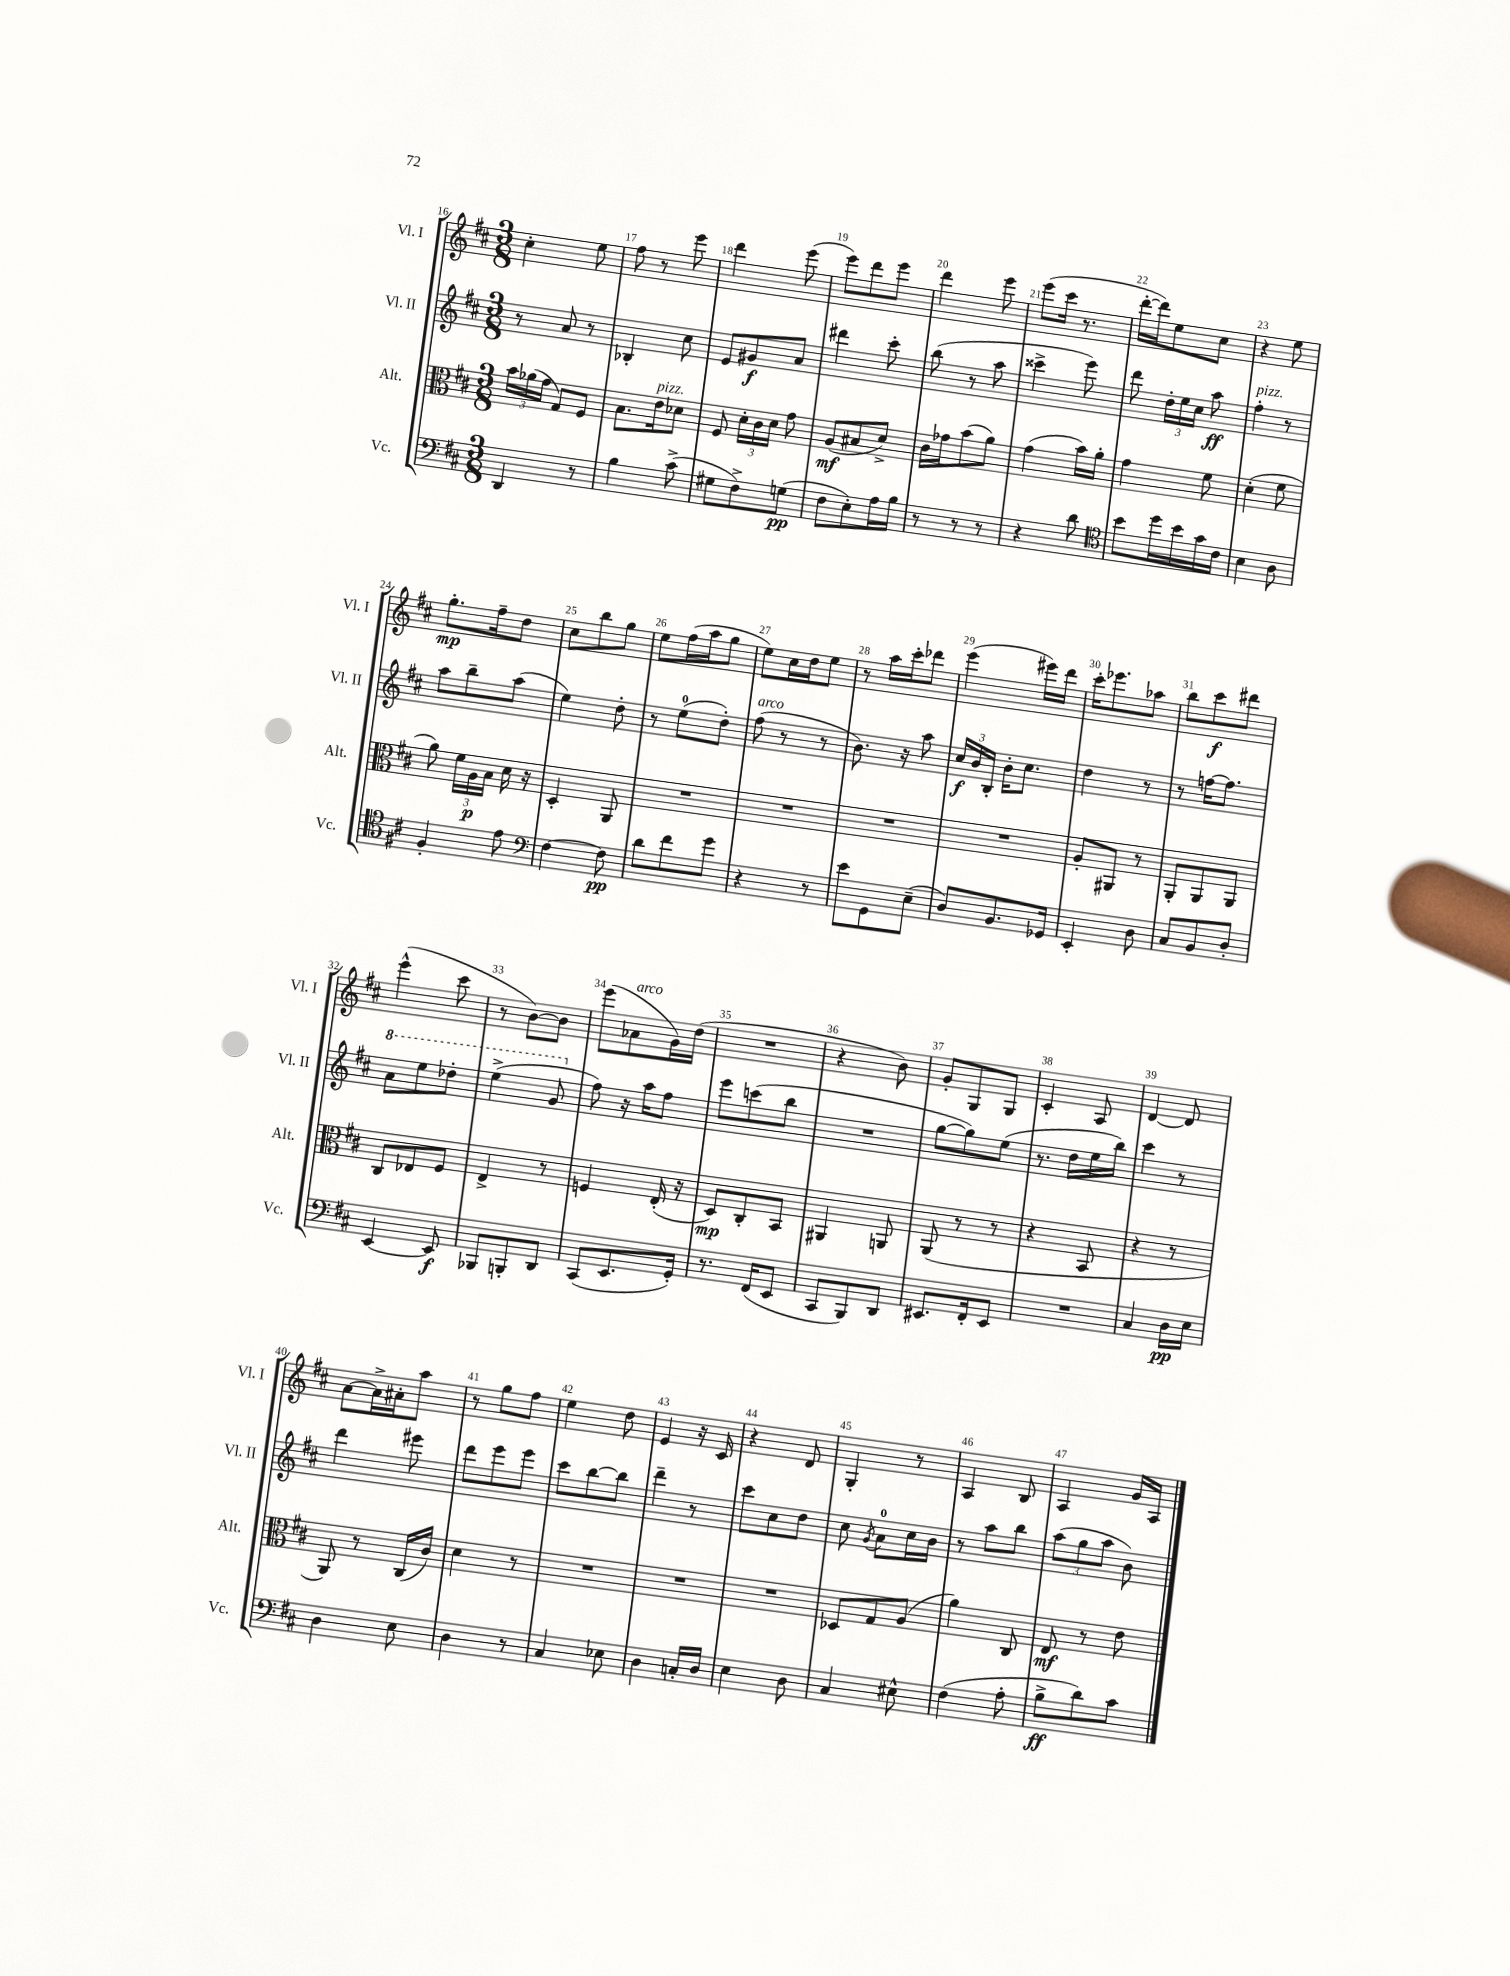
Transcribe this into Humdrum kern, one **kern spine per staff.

**kern	**dynam	**kern	**dynam	**kern	**dynam	**kern	**dynam
*part4	*part4	*part3	*part3	*part2	*part2	*part1	*part1
*staff4	*staff4	*staff3	*staff3	*staff2	*staff2	*staff1	*staff1
*I"Vc.	*	*I"Alt.	*	*I"Vl. II	*	*I"Vl. I	*
*I'Vc.	*	*I'Alt.	*	*I'Vl. II	*	*I'Vl. I	*
*clefF4	*	*clefC3	*	*clefG2	*	*clefG2	*
*k[f#c#]	*	*k[f#c#]	*	*k[f#c#]	*	*k[f#c#]	*
*M3/8	*	*M3/8	*	*M3/8	*	*M3/8	*
=16	=16	=16	=16	=16	=16	=16	=16
4DD/	.	24b\LL	.	8r	.	4cc#'\	.
.	.	(24a-X\	.	.	.	.	.
.	.	24g\JJ	.	.	.	.	.
.	.	8G/L)	.	8a/	.	.	.
8r	.	8F#/J	.	8r	.	8ee\	.
=17	=17	=17	=17	=17	=17	=17	=17
4B\	.	8.B\L	.	4B-X'/	.	8ff#\	.
.	.	.	.	.	.	8r	.
!	!	!LO:TX:a:i:t=pizz.	!	!	!	!	!
.	.	16e\k	.	.	.	.	.
(8c#^\	.	8d-X\J	.	8cc#\	.	8eee\	.
=18	=18	=18	=18	=18	=18	=18	=18
8G#X\L	.	8F#/	.	8e/L	.	4ddd\	.
8F#^\)	.	24d'\LL	.	8g#X/	f	.	.
.	.	24c#\	.	.	.	.	.
.	.	24d\JJ	.	.	.	.	.
(8Gn\J	pp	8g\	.	8a/J	.	(8eee\	.
=19	=19	=19	=19	=19	=19	=19	=19
8F#\L	.	(8A/L	mf	4ddd#X\	.	8eee\L)	.
8E'\)	.	8B#X/	.	.	.	8ddd\	.
16A\L	.	8d^/J)	.	8ccc#'\	.	8eee\J	.
16B\JJ	.	.	.	.	.	.	.
=20	=20	=20	=20	=20	=20	=20	=20
8r	.	16c#\LL	.	(8bb\	.	4ddd\	.
.	.	16g-X\J	.	.	.	.	.
8r	.	(8b\	.	8r	.	.	.
8r	.	8a\J)	.	8aa\	.	8eee\	.
=21	=21	=21	=21	=21	=21	=21	=21
4r	.	(4g\	.	4ccc##X^\	.	(8eee\L	.
.	.	.	.	.	.	16ccc#\Jk	.
.	.	.	.	.	.	8.r	.
8d\	.	16b\LL)	.	8eee\)	.	.	.
.	.	16a'\JJ	.	.	.	.	.
=22	=22	=22	=22	=22	=22	=22	=22
*clefC4	*	*	*	*	*	*	*
8b\L	.	4g\	.	8ddd\	.	[16ddd'\LL	.
.	.	.	.	.	.	16ddd\J])	.
16dd\L	.	.	.	24dd'\LL	.	8ee\	.
.	.	.	.	24ee\	.	.	.
16b\	.	.	.	.	.	.	.
.	.	.	.	24cc#\JJ	.	.	.
16g\	.	8f#\	.	8aa\	ff	8cc#\J	.
16c#\JJ	.	.	.	.	.	.	.
=23	=23	=23	=23	=23	=23	=23	=23
!	!	!	!	!LO:TX:a:i:t=pizz.	!	!	!
4B\	.	(4d'\	.	4ff#'\	.	4r	.
8A\	.	8f#\	.	8r	.	8ee\	.
!!LO:LB:g=z
=24	=24	=24	=24	=24	=24	=24	=24
4F#'/	.	8a\)	.	8aa\L	.	8.gg'\L	mp
.	.	24f#\LL	.	8bb~\	.	.	.
.	.	24A\	p	.	.	.	.
.	.	.	.	.	.	16ff#~\k	.
.	.	24B\JJ	.	.	.	.	.
8e\	.	16d\	.	(8aa\J	.	8dd\J	.
.	.	16r	.	.	.	.	.
=25	=25	=25	=25	=25	=25	=25	=25
*clefF4	*	*	*	*	*	*	*
[4F#\	.	4D'/	.	4ee\)	.	8cc#\L	.
.	.	.	.	.	.	8bb\	.
8F#\]	pp	8AA/	.	8dd'\	.	8gg\J	.
=26	=26	=26	=26	=26	=26	=26	=26
8d\L	.	4.r	.	8r	.	8ee\L	.
8f#\	.	.	.	(8ee\L	.	(16ff#\L	.
.	.	.	.	.	.	16aa\J	.
8g\J	.	.	.	8dd'\J)	.	8gg\J	.
=27	=27	=27	=27	=27	=27	=27	=27
!	!	!	!	!LO:TX:a:i:t=arco	!	!	!
4r	.	4.r	.	(8ff#\	.	8ee\L)	.
.	.	.	.	8r	.	16cc#\L	.
.	.	.	.	.	.	16dd\J	.
8r	.	.	.	8r	.	8ee\J	.
=28	=28	=28	=28	=28	=28	=28	=28
8e\L	.	4.r	.	8.b\)	.	8r	.
8GG\	.	.	.	.	.	16aa\LL	.
.	.	.	.	16r	.	16ccc#'\J	.
(8E~\J	.	.	.	8aa\	.	8ddd-X\J	.
=29	=29	=29	=29	=29	=29	=29	=29
8D/L)	.	4.r	.	24cc#/LL	f	(4eee\	.
.	.	.	.	24b/	.	.	.
.	.	.	.	24B'/JJ	.	.	.
8.BB/	.	.	.	16b'\KL	.	.	.
.	.	.	.	8.cc#\J	.	.	.
.	.	.	.	.	.	16eee#X\LL)	.
16GG-X/Jk	.	.	.	.	.	16ddd\JJ	.
=30	=30	=30	=30	=30	=30	=30	=30
4EE'/	.	8A'/L	.	4dd\	.	16ccc#'\KL	.
.	.	.	.	.	.	8.eee-X\	.
.	.	8AA#X/J	.	.	.	.	.
8D\	.	8r	.	8r	.	8aa-X\J	.
=31	=31	=31	=31	=31	=31	=31	=31
8C#/L	.	8AA'/L	.	8r	.	8bb\L	.
8BB/	.	8AA/	.	[16ffn\KL	.	8ccc#\	f
.	.	.	.	8.ff\J]	.	.	.
8D'/J	.	8AA/J	.	.	.	8ddd#X\J	.
!!LO:LB:g=z
=32	=32	=32	=32	=32	=32	=32	=32
*	*	*	*	*8va	*	*	*
[4EE/	.	8C#/L	.	8aa\L	.	(4eee^^\	.
.	.	8E-X/	.	8eee\	.	.	.
8EE/]	f	8F#/J	.	8ddd-X'\J	.	8ccc#\	.
=33	=33	=33	=33	=33	=33	=33	=33
8BBB-X/L	.	4E^/	.	(4eee^\	.	8r	.
8BBBn'/	.	.	.	.	.	[8b\L)	.
8DD/J	.	8r	.	8gg/	.	8b\J]	.
=34	=34	=34	=34	=34	=34	=34	=34
*	*	*	*	*X8va	*	*	*
(8CC#/L	.	4Fn/	.	8ff#\)	.	(8eee\L	.
!	!	!	!	!	!	!LO:TX:a:i:t=arco	!
8.EE/	.	.	.	16r	.	8a-X\	.
.	.	.	.	16aa\KL	.	.	.
.	.	(16E'/	.	8ff#\J	.	16g\L)	.
16GG'/Jk)	.	16r	.	.	.	(16dd\JJ	.
=35	=35	=35	=35	=35	=35	=35	=35
8.r	.	8D/L)	mp	8eee\L	.	4.r	.
.	.	8C#'/	.	(8cccn\	.	.	.
(16FF#/KL	.	.	.	.	.	.	.
8EE/J	.	8BB/J	.	8bb\J	.	.	.
=36	=36	=36	=36	=36	=36	=36	=36
8CC#/L	.	4AA#X/	.	4.r	.	4r	.
8BBB/)	.	.	.	.	.	.	.
8DD/J	.	8AAn/	.	.	.	8b\)	.
=37	=37	=37	=37	=37	=37	=37	=37
8.EE#X/L	.	(8AA/	.	[8gg\L	.	8g'/L	.
.	.	8r	.	8gg\])	.	8G/	.
16FF#'/k	.	.	.	.	.	.	.
8EE#/J	.	8r	.	(8ee\J	.	8G/J	.
=38	=38	=38	=38	=38	=38	=38	=38
4.r	.	4r	.	8.r	.	4c#'/	.
.	.	.	.	16dd\LL	.	.	.
.	.	8BB/	.	16ee\	.	8A/	.
.	.	.	.	16bb\JJ)	.	.	.
=39	=39	=39	=39	=39	=39	=39	=39
4C#/	.	4r	.	4ccc#\	.	[4d/	.
16D\LL	pp	8r	.	8r	.	8d/]	.
16E\JJ	.	.	.	.	.	.	.
!!LO:LB:g=z
=40	=40	=40	=40	=40	=40	=40	=40
4D\	.	8AA/)	.	4ddd\	.	[8a\L	.
.	.	8r	.	.	.	16a^\L]	.
.	.	.	.	.	.	16a#X'\J	.
8E\	.	(16C#/LL	.	8eee#X\	.	8aa\J	.
.	.	16c#/JJ)	.	.	.	.	.
=41	=41	=41	=41	=41	=41	=41	=41
4D\	.	4d\	.	8ddd\L	.	8r	.
.	.	.	.	8eee\	.	8gg\L	.
8r	.	8r	.	8eee\J	.	8ff#\J	.
=42	=42	=42	=42	=42	=42	=42	=42
4C#/	.	4.r	.	8ccc#\L	.	4ee\	.
.	.	.	.	[8bb\	.	.	.
8E-X\	.	.	.	8bb\J]	.	8dd\	.
=43	=43	=43	=43	=43	=43	=43	=43
4D\	.	4.r	.	4ddd~\	.	4e/	.
16Cn'/LL	.	.	.	8r	.	16r	.
16D/JJ	.	.	.	.	.	16c#/	.
=44	=44	=44	=44	=44	=44	=44	=44
4E\	.	4.r	.	8ccc#\L	.	4r	.
.	.	.	.	8cc#\	.	.	.
8D\	.	.	.	8dd\J	.	8d/	.
=45	=45	=45	=45	=45	=45	=45	=45
4C#/	.	8D-X/L	.	8cc#\	.	4G'/	.
.	.	.	.	8qg/	.	.	.
.	.	8G/	.	8a\L	.	.	.
8E#X^^\	.	(8A/J	.	16cc#\L	.	8r	.
.	.	.	.	16b\JJ	.	.	.
=46	=46	=46	=46	=46	=46	=46	=46
(4F#\	.	4a\)	.	8r	.	4A/	.
.	.	.	.	8aa\L	.	.	.
8A'\	.	8C#/	.	8bb\J	.	8B/	.
=47	=47	=47	=47	=47	=47	=47	=47
8B^\L	ff	8E/	mf	(12aa\L	.	4A/	.
.	.	.	.	12gg\	.	.	.
8d\)	.	8r	.	.	.	.	.
.	.	.	.	12aa\J	.	.	.
8c#\J	.	8e\	.	8b\)	.	16g/LL	.
.	.	.	.	.	.	16A/JJ	.
==	==	==	==	==	==	==	==
*-	*-	*-	*-	*-	*-	*-	*-
